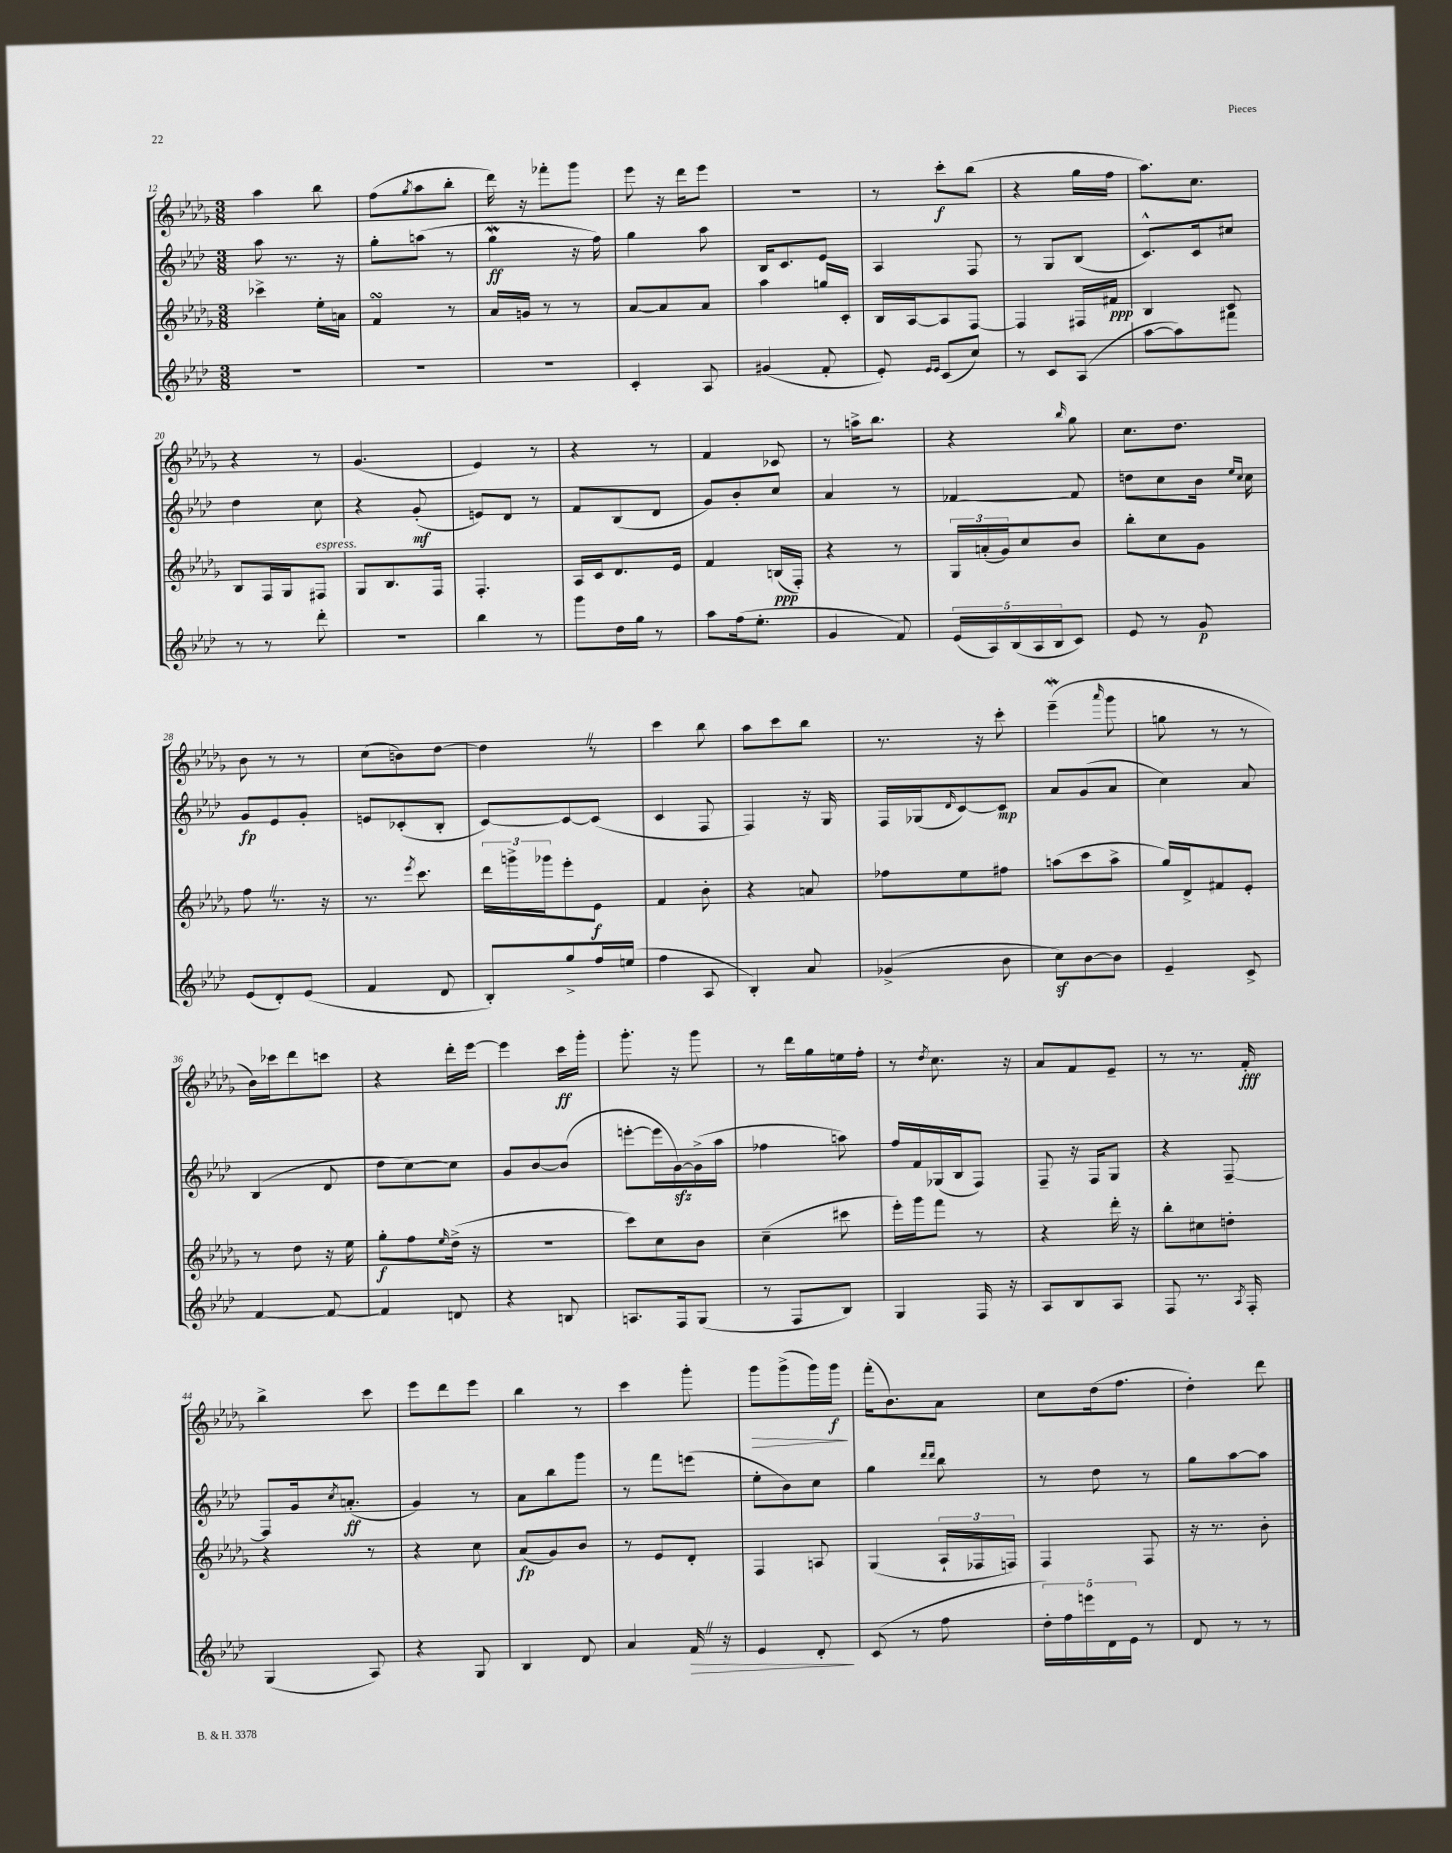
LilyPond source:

<<
\new StaffGroup <<
\new Staff = "s0" {
    \clef treble \key des \major \numericTimeSignature \time 3/8
    aes''4 bes''8 |
    f''8( \acciaccatura { ges''8 } aes''8 bes''8-. |
    des'''16) r16 fes'''8-. ges'''8 |
    ees'''8 r16 des'''16 ees'''8 |
    R4. |
    r8 c'''8-.\f bes''8( |
    r4 ges''16 f''16 |
    aes''8.) c''8. |
    r4 r8 |
    ges'4.( |
    ees'4) r8 |
    r4 r8 |
    f'4 ces'8 |
    r8 a''16-> bes''8. |
    r4 \grace { bes''16 } ges''8 |
    c''8. des''8. |
    bes'8 r8 r8 |
    c''8( b'8) des''8~ |
    des''4 \once \override BreathingSign.text = \markup { \musicglyph "scripts.caesura.straight" } \breathe r8 |
    c'''4 bes''8 |
    aes''8 c'''8 bes''8 |
    r8. r16 c'''8-. |
    ees'''4--\mordent( \grace { aes'''16 } ges'''8 |
    g''8 r8 r8 |
    bes'16) ces'''16 des'''8 c'''8 |
    r4 des'''16-. ees'''16~ |
    ees'''4 c'''16\ff ges'''16-. |
    ges'''8.-. r16 ges'''8 |
    r8 des'''16 ges''16 e''16 f''16-. |
    r8 \acciaccatura { des''8 } c''8. r16 |
    aes'8 f'8 ees'8-- |
    r8 r8. f'16-.\fff |
    bes''4-> c'''8 |
    ees'''8 des'''8 ees'''8 |
    bes''4 r8 |
    c'''4 ges'''8-. |
    ges'''8\> ges'''8->( ges'''16) ges'''16\f\! |
    f'''16-.( bes'8.) aes'8 |
    c''8 des''16( f''8. |
    des''4-.) des'''8 \bar "|." |
}
\new Staff = "s1" {
    \clef treble \key aes \major \numericTimeSignature \time 3/8
    aes''8 r8. r16 |
    g''8-. a''8( r8 |
    g''4\mordent\ff r16 f''16) |
    g''4 aes''8 |
    bes16 c'8. ees'8 |
    aes4 f8 |
    r8 g8 bes8( |
    c'8.-^) c'16 cis''8 |
    des''4 c''8 |
    r4 g'8-.\mf( |
    e'8) des'8 r8 |
    f'8 bes8( des'8 |
    g'8) bes'8-. c''8 |
    aes'4 r8 |
    fes'4~ fes'8 |
    d''8 c''8 bes'16 \grace { ees''16 c''16 } c''16 |
    g'8\fp ees'8 g'8-. |
    e'8 ces'8-.( bes8-. |
    c'8~) c'8~ c'8( |
    c'4 f8 |
    f4) r16 g16 |
    f16 ges16( \grace { des'16 } c'8~) c'8\mp |
    aes'8 g'8( aes'8 |
    c''4) aes'8 |
    bes4( des'8 |
    des''8 c''8~) c''8 |
    g'8 bes'8~ bes'8( |
    e'''8~-. e'''16 g'16~\sfz) g'16->( aes''16 |
    fes''4 a''8) |
    f''16 f'16 ges16( bes16 f8) |
    f8-- r16 f16 g8 |
    r4 f8~-- |
    f8 g'16 \acciaccatura { c''8 } a'8.-.\ff( |
    g'4) r8 |
    aes'8 bes''8 g'''8 |
    r8 f'''8 e'''8( |
    ees''8-. bes'8) c''8 |
    g''4 \grace { des'''16 des'''16 } bes''8 |
    r8 des''8 r8 |
    g''8 aes''8~ aes''8 \bar "|." |
}
\new Staff = "s2" {
    \clef treble \key des \major \numericTimeSignature \time 3/8
    ces'''4-> ees''16-. a'16 |
    f'4\turn r8 |
    aes'16 g'16 r8 r8 |
    aes'8~ aes'8 aes'8 |
    aes''4 g''16 c'16-. |
    bes16 aes16~ aes8 f8~ |
    f4 fis16 fis'16\ppp |
    bes4 c'8 |
    bes8 f16 ges16 fis8^\markup { \italic "espress." } |
    ges8 bes8. f16 |
    f4.-. |
    aes16 c'16 des'8. ees'16 |
    f'4 b16\ppp( f16-.) |
    r4 r8 |
    \tuplet 3/2 { ges16 a'16-.( ges'16) } c''8 bes'8 |
    bes''8-. c''8 ges'8 |
    f''8 \once \override BreathingSign.text = \markup { \musicglyph "scripts.caesura.straight" } \breathe r8. r16 |
    r8. \acciaccatura { ees'''8 } c'''8. |
    \tuplet 3/2 { des'''16 g'''16-> ges'''16 } ees'''8-. ees'8\f |
    f'4 bes'8-. |
    r4 a'8 |
    fes''8 ees''8 fis''8 |
    a''8( c'''8 a''8-> |
    ges''16) des'16-> fis'8 ees'8-. |
    r8 des''8 r16 ees''16 |
    ges''8-.\f f''8 \grace { ees''16 } des''16->( r16 |
    R4. |
    c'''8) c''8 bes'8 |
    c''4--( cis'''8 |
    ees'''16-.) ges'''16 f'''8 r8 |
    r4 des'''16-. r16 |
    bes''8-. cis''8 d''8-. |
    r4 r8 |
    r4 c''8 |
    aes'8\fp( ges'8) bes'8 |
    r8 ees'8 des'8-. |
    f4 a8 |
    ges4( \tuplet 3/2 { aes16-! fes16 f16) } |
    f4 f8 |
    r16 r8. bes'8-. \bar "|." |
}
\new Staff = "s3" {
    \clef treble \key aes \major \numericTimeSignature \time 3/8
    R4. |
    R4. |
    R4. |
    c'4-. aes8 |
    gis'4( f'8-. |
    ees'8-.) \grace { ees'16 ees'16 } c'8( c''8) |
    r8 c'8 aes8( |
    aes''8~ aes''8) fis'''8 |
    r8 r8 des'''8-. |
    R4. |
    bes''4 r8 |
    g'''8 des''16 g''16 r8 |
    aes''8 f''16( ees''8.-. |
    g'4 f'8) |
    \tuplet 5/4 { ees'16( aes16) bes16( aes16 bes16 } c'8) |
    ees'8 r8 g'8\p |
    ees'8( des'8-.) ees'8( |
    f'4 des'8 |
    bes8-.) g''8-> f''16 e''16( |
    f''4 aes8 |
    bes4-.) aes'8 |
    ges'4->( bes'8 |
    c''8\sf) bes'8~ bes'8 |
    ees'4-- c'8-> |
    f'4~ f'8~ |
    f'4 d'8 |
    r4 b8 |
    a8. f16 g8( |
    r8 f8 bes8) |
    g4 f16 r16 |
    aes8 bes8 aes8 |
    f8 r8. \acciaccatura { aes8 } f16-. |
    g4( aes8) |
    r4 g8 |
    bes4 des'8 |
    aes'4 f'16\> \once \override BreathingSign.text = \markup { \musicglyph "scripts.caesura.straight" } \breathe r16 |
    ees'4 des'8-.\! |
    c'8( r8 f''8 |
    \tuplet 5/4 { des''16-.) f''16 e'''16 des'16 ees'16 } r8 |
    des'8 r8 r8 \bar "|." |
}
>>
>>
\layout { \context { \Score currentBarNumber = #12 } }
